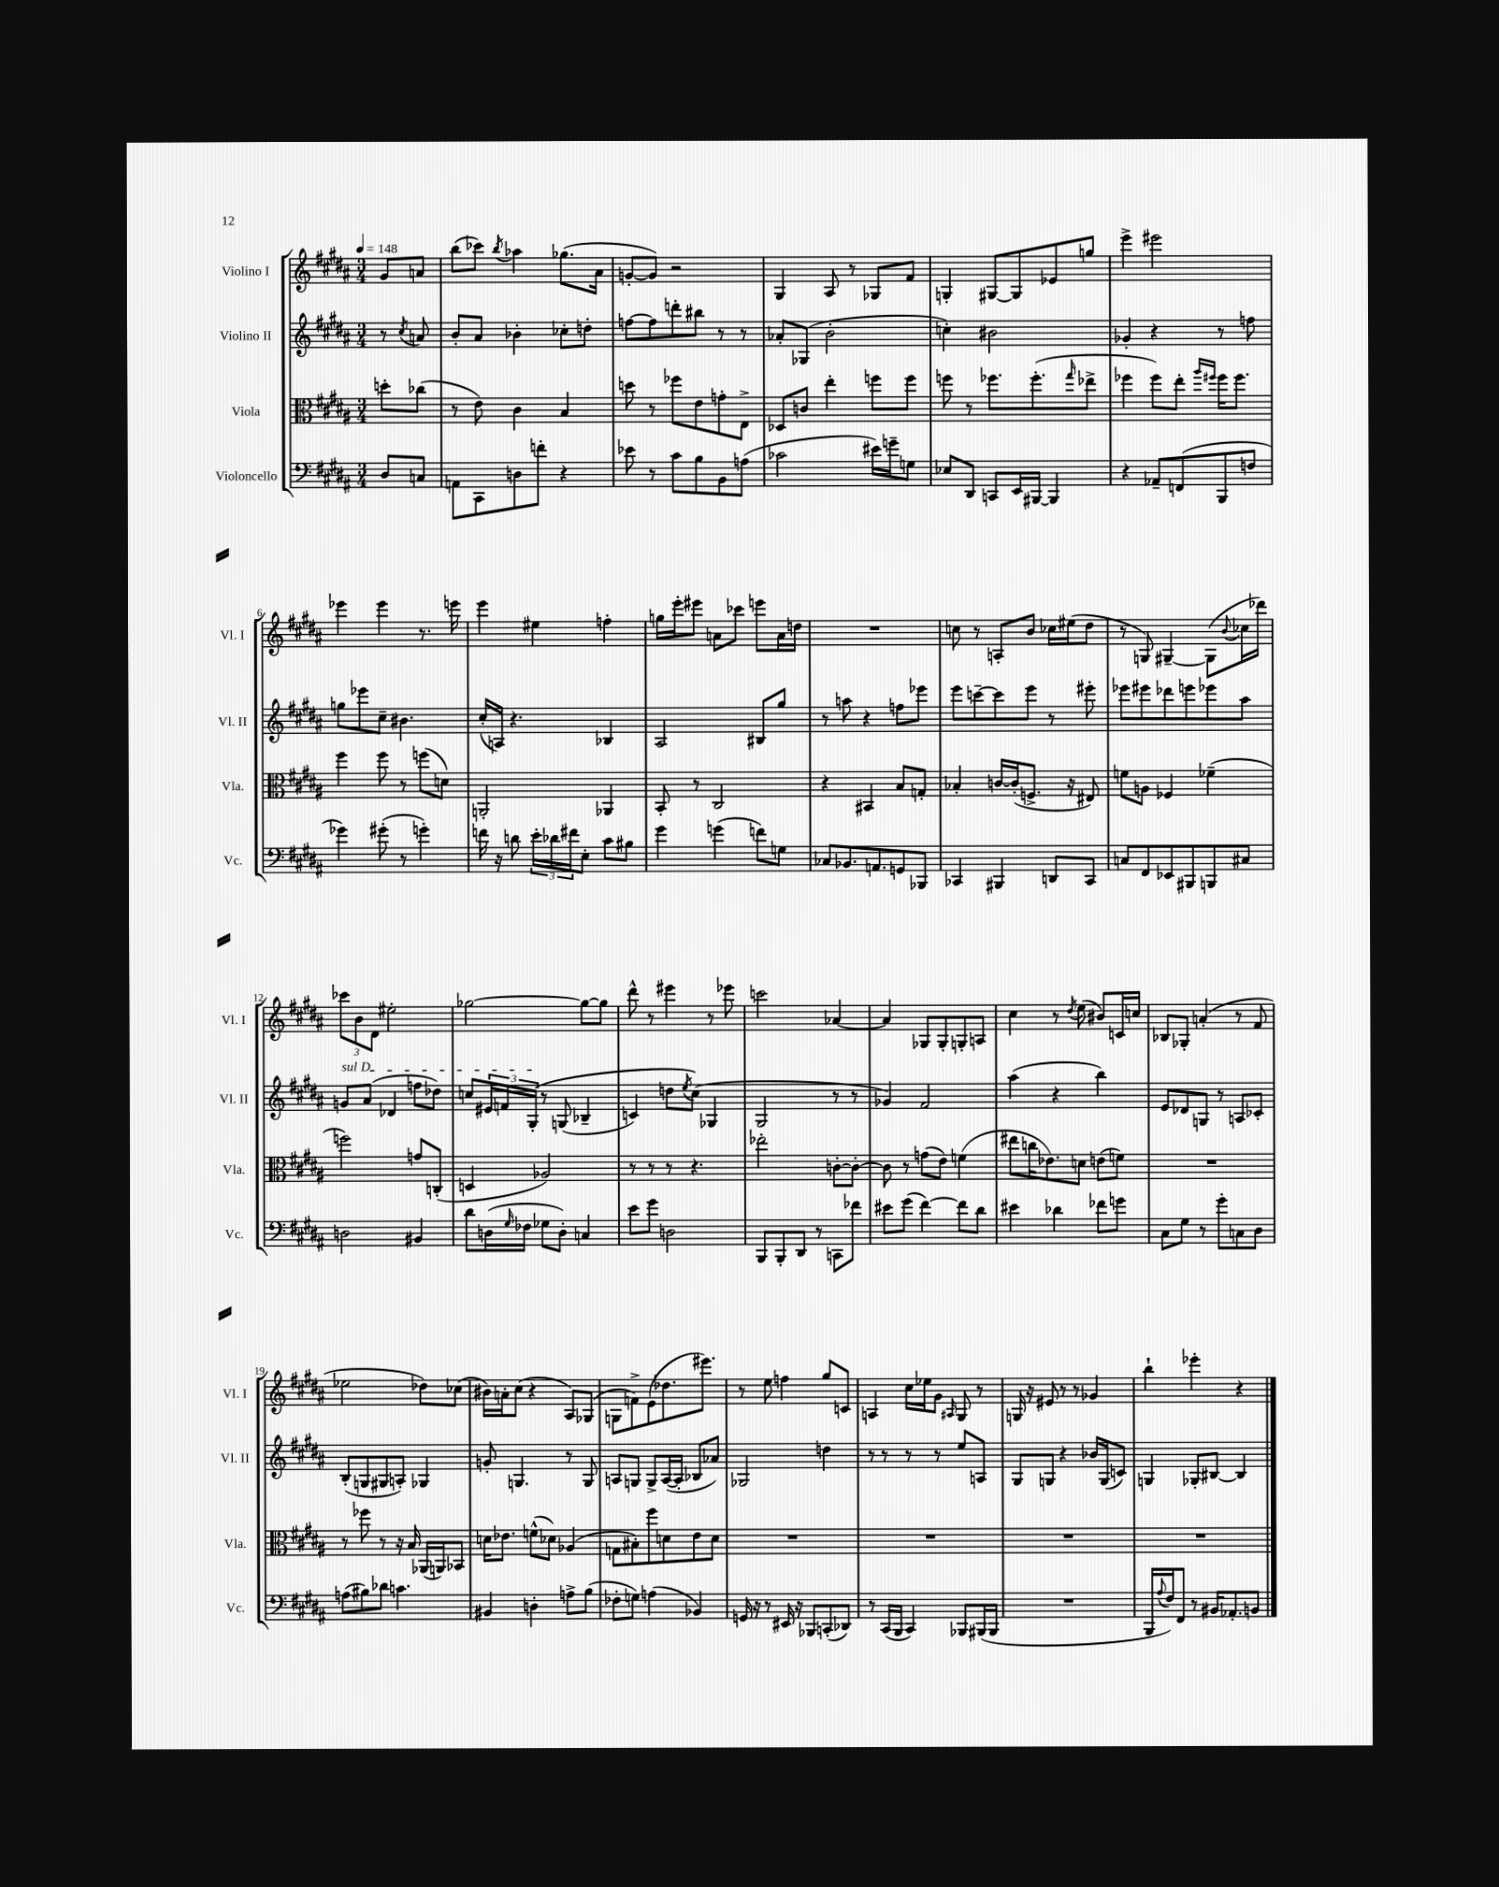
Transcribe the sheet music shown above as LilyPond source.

<<
\new StaffGroup <<
\new Staff = "s0" \with { instrumentName = "Violino I" shortInstrumentName = "Vl. I" } {
    \clef treble \key b \major \numericTimeSignature \time 3/4 \partial 4 \tempo 4 = 148
    gis'8 a'8 |
    b''8( ces'''8) \acciaccatura { b''8 } aes''4 ges''8.( ais'16 |
    g'8~-. g'8) r2 |
    gis4 ais8 r8 ges8 fis'8 |
    g4-. gis8~ gis8 ees'8 g''8 |
    e'''4-> eis'''2 |
    ees'''4 ees'''4 r8. e'''16 |
    e'''4 eis''4 f''4-. |
    g''16 e'''16-. eis'''8 a'8 ces'''8 e'''8 a'16 d''16 |
    R2. |
    c''8 r8 a8-. b'8 ces''16 eis''16( dis''8 |
    r8 g8) gis4~-- gis8( \appoggiatura { b'8 } ces''16 des'''16) |
    \tuplet 3/2 { ces'''8 b'8 dis'8 } eis''2-. |
    ges''2~ ges''8~ ges''8 |
    dis'''8-^ r8 eis'''4 r8 ees'''8 |
    c'''2 aes'4~ |
    aes'4 ges8 ges8-. g8-. a8 |
    cis''4 r8 \acciaccatura { dis''8 } e''8( bis'8) c'16 c''16 |
    bes8 ges8-. a'4-.( r8 fis'8 |
    ees''2 des''8) ces''8( |
    bis'16) a'16-. cis''8( r4 ais8) ges8( |
    g8 f'8->) e'8( des''8. eis'''8.) |
    r8 e''8 f''4 gis''8 c'8 |
    a4 cis''16 ees''16 gis'8 \grace { ais16 } gis8 r8 |
    g16 r16 eis'8 r8 r8 ges'4 |
    b''4-! ees'''4-. r4 \bar "|." |
}
\new Staff = "s1" \with { instrumentName = "Violino II" shortInstrumentName = "Vl. II" } {
    \clef treble \key b \major \numericTimeSignature \time 3/4 \partial 4
    r8 \acciaccatura { cis''8 } a'8 |
    b'8-. ais'8 bes'4-. ces''8-. d''8-. |
    f''8~ f''8 d'''8-. bis''8 r8 r8 |
    aes'8-. ges8( b'2-. |
    c''4-.) bis'2 |
    ges'4-. r4 r8 f''8 |
    g''8 ees'''8 cis''8-- bis'4. |
    cis''16-.( a16) r4. bes4 |
    ais2 bis8 gis''8 |
    r8 a''8 r4 f''8 ees'''8 |
    e'''8 c'''8~-- c'''8 e'''8 r8 eis'''8-. |
    ees'''8 eis'''8 des'''8 e'''8 ees'''8 ais''8 |
    \once \override TextSpanner.bound-details.left.text = \markup { \italic "sul D" } g'8\startTextSpan ais'8( des'4 f''8 des''8) |
    c''8 \tuplet 3/2 { eis'16 f'16 gis16-.\stopTextSpan\( } r8 g8( bes4-- |
    c'4) d''8 \acciaccatura { e''8 } cis''8(\) ges4 |
    gis2 r8 r8 |
    ges'4) fis'2 |
    ais''4( r4 b''4) |
    e'8 des'8 g8 r8 a8 ces'8-. |
    b8-.( g8 gis8 a8-.) ges4 |
    g'8-. g4. r8 g8 |
    a8 g8 g8-> a16~( a16-. bes8 aes'8) |
    ges2 d''4 |
    r8 r8 r8 r8 e''8 a8 |
    gis8 g8 r4 bes'16 g16( c'8) |
    g4 ges8-. bis8~ bis4 \bar "|." |
}
\new Staff = "s2" \with { instrumentName = "Viola" shortInstrumentName = "Vla." } {
    \clef alto \key b \major \numericTimeSignature \time 3/4 \partial 4
    d''8-. ces''8( |
    r8 e'8) cis'4 b4 |
    d''8 r8 fes''8 e'8 g'8-. e8-> |
    des8 c'8 e''4-. f''8 f''8 |
    f''8 r8 fes''8. fes''8.-.( \grace { gis''16 } ees''8-> |
    fes''4 fes''8) e''8-. \grace { ais''16 fis''16 } fis''16 fis''8. |
    fis''4 fis''8 r8 f''8( d'8) |
    a,2-. aes,4 |
    b,8-. r8 cis2 |
    r4 bis,4 b8 g8-. |
    bes4-. c'16~ c'16-.( f8.-> r16 eis8) |
    f'8 a8 fes4 fes'4--( |
    f''2) g'8 c8-.( |
    d4 aes2) |
    r8 r8 r8 r4. |
    ees''2-. c'8~-. c'8~-. |
    c'8 r8 g'8( e'8) f'4( |
    eis''8 c''16 ees'8.) d'8 e'8( f'8) |
    R2. |
    r8 fes''8 r8 r16 b16 aes,16( a,16) bes,8 |
    d'16 ees'8. f'8-^( des'8) aes4( |
    g8 bis8-.) fis''8 d'8 e'8 d'8 |
    R2. |
    R2. |
    R2. |
    R2. \bar "|." |
}
\new Staff = "s3" \with { instrumentName = "Violoncello" shortInstrumentName = "Vc." } {
    \clef bass \key b \major \numericTimeSignature \time 3/4 \partial 4
    dis8 c8 |
    a,8 cis,8 d8 f'8-. r4 |
    ees'8 r8 cis'8 b8 b,8 a8( |
    ces'2 eis'16) g'16-- g8 |
    ees8 dis,8 c,8 e,16 bis,,16~ bis,,4 |
    r4 aes,8-- f,8( b,,8 f8 |
    ges'4) gis'8-.( r8 g'4-.) |
    f'16 r16 d'8 \tuplet 3/2 { e'16-. des'16 fis'16 } e8-. cis'8 bis8 |
    gis'4 g'4( f'8) g8 |
    ces8 bes,8. a,8. g,8 bes,,8 |
    ces,4 bis,,4 d,8 ces,8 |
    c8 fis,8 ees,8 bis,,8 b,,8 cis8 |
    d2 bis,4 |
    dis'8 d16( \grace { gis16 } fes16 ges8 d8-.) c4 |
    e'8 gis'8 d2 |
    b,,8 b,,8-. dis,8 r8 c,8 fes'8 |
    eis'8 gis'8( fis'4~) fis'8 dis'8 |
    eis'4 des'4 fes'8 g'8 |
    cis8 gis8 r8 gis'8-. c8 dis8 |
    a8( bis8) des'8 c'4. |
    bis,4 d4-. a8-> b8( |
    fes8-. g8) a4( bes,4) |
    g,16 r16 r8 eis,16 r16 bes,,8 c,8-.( des,8) |
    r8 cis,16( b,,16 cis,4) bes,,8 bis,,16( bis,,16 |
    R2. |
    b,,16 \appoggiatura { ais8 } fis16) fis,8 r8 bis,16 aes,8.-. b,8 \bar "|." |
}
>>
>>
